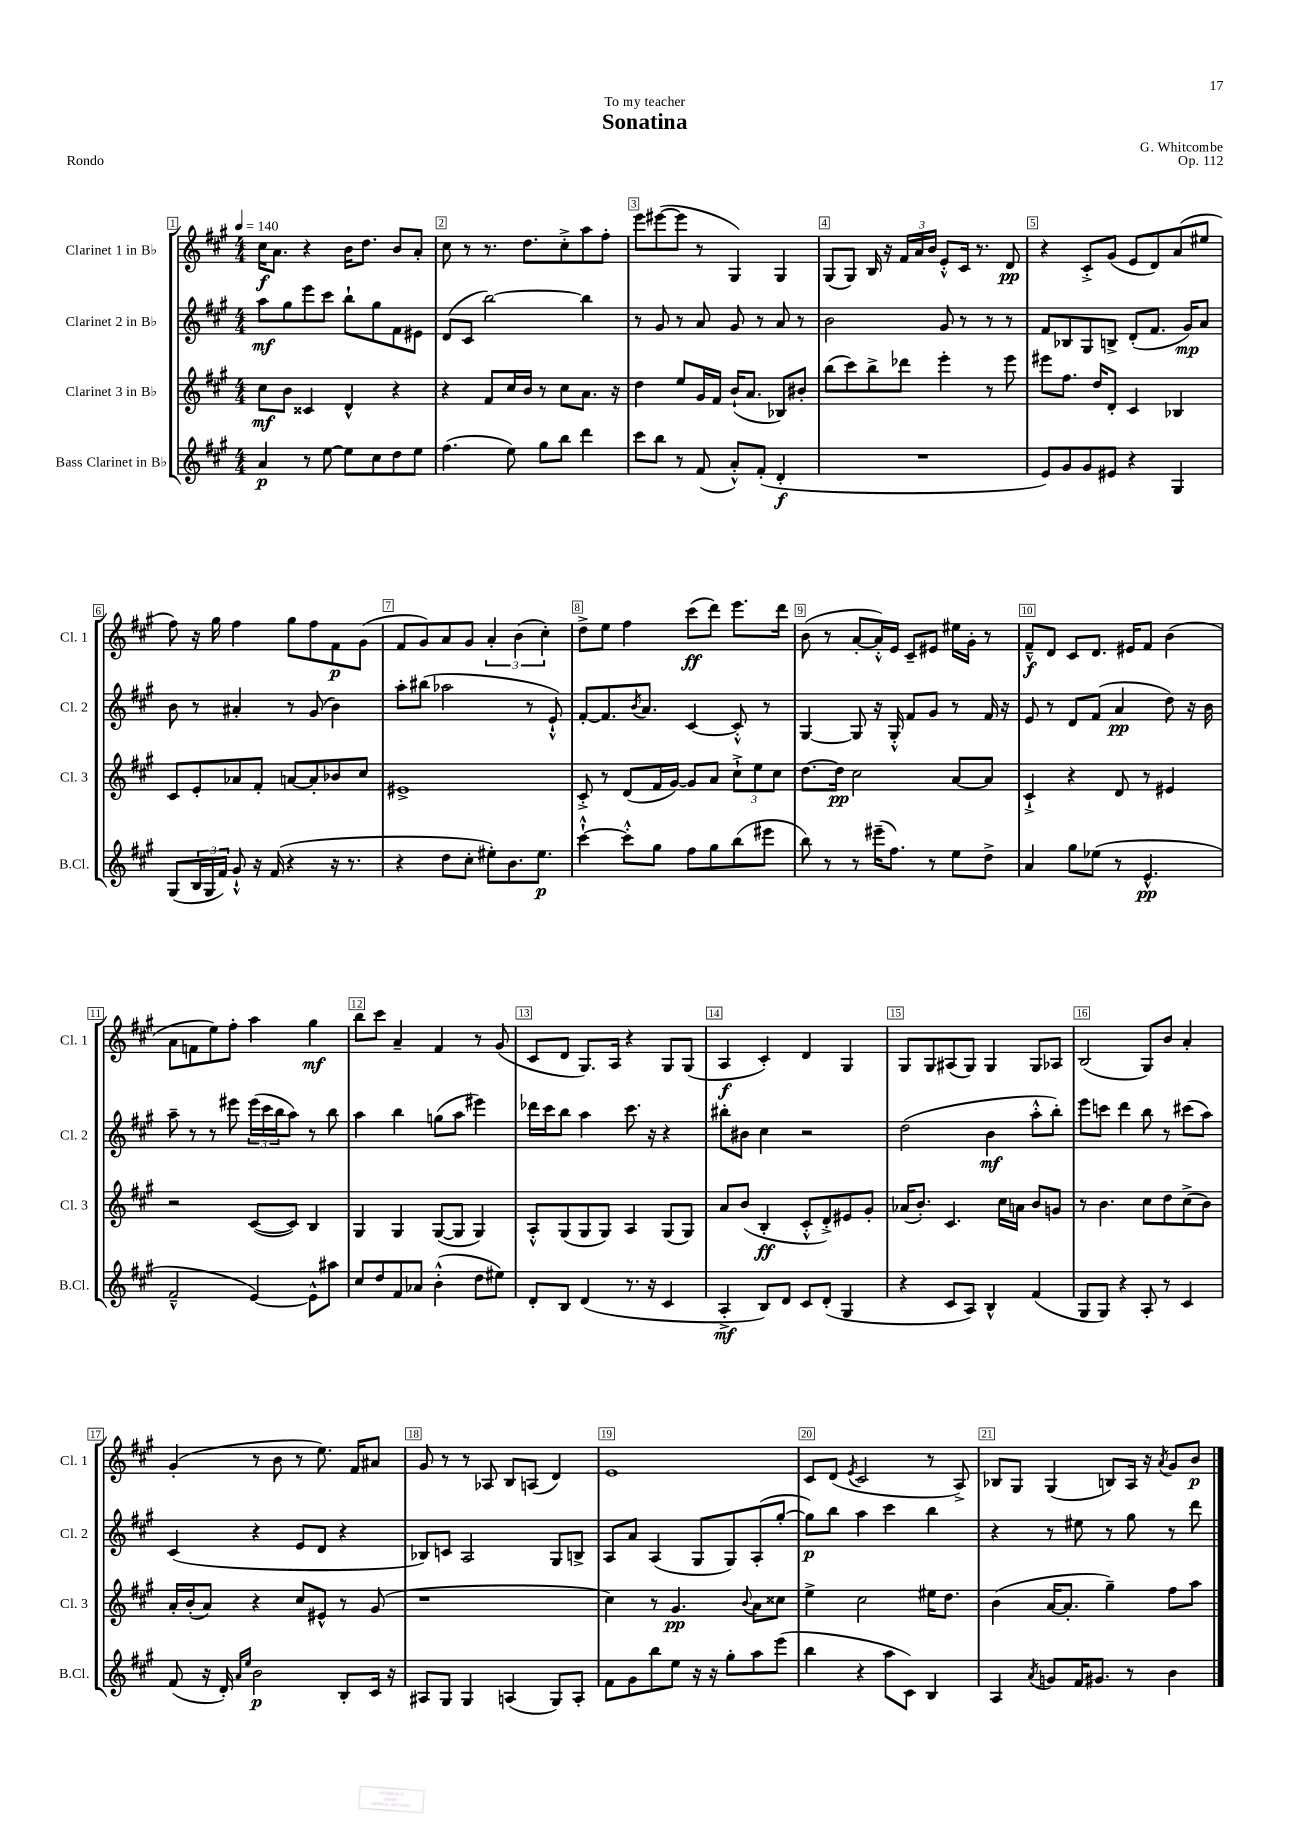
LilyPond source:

\header { title = "Sonatina" composer = "G. Whitcombe" dedication = "To my teacher" opus = "Op. 112" piece = "Rondo" }
<<
\new StaffGroup <<
\new Staff = "s0" \with { instrumentName = "Clarinet 1 in Bb" shortInstrumentName = "Cl. 1" } {
    \clef treble \key a \major \numericTimeSignature \time 4/4 \tempo 4 = 140
    cis''16\f a'8. r4 b'16 d''8. b'8 a'8-. |
    cis''8 r8 r8. d''8. cis''8-.-> a''8 fis''8-. |
    e'''8 eis'''8~( eis'''8 r8 gis4) gis4 |
    gis8( gis8) b16 r16 \tuplet 3/2 { fis'16 a'16 b'16 } e'8-.-^ cis'16 r8. d'8\pp |
    r4 cis'8-.-> gis'8( e'8 d'8) a'8( eis''8 |
    fis''8) r16 gis''16 fis''4 gis''8 fis''8 fis'8\p gis'8( |
    fis'8 gis'8) a'8 gis'8 \tuplet 3/2 { a'4-. b'4( cis''4-.) } |
    d''8-> e''8 fis''4 cis'''8\ff( d'''8) e'''8. d'''16 |
    b'8( r8 a'8~-. a'16-.-^) e'16 cis'8-- eis'8 eis''16 gis'16-. r8 |
    fis'8---^\f d'8 cis'8 d'8. eis'16 fis'8 b'4( |
    a'8 f'8 e''8) fis''8-. a''4 gis''4\mf |
    b''8 cis'''8 a'4-- fis'4 r8 gis'8( |
    cis'8 d'8 gis8.) a16 r4 gis8 gis8( |
    a4\f cis'4-.) d'4 gis4 |
    gis8 gis8 ais8( gis8) gis4 gis8 aes8 |
    b2( gis8) b'8 a'4-. |
    gis'4-.( r8 b'8 r8 e''8.) fis'16 ais'8 |
    gis'8 r8 r8 aes8 b8 a8( d'4) |
    e'1 |
    cis'8 d'8( \acciaccatura { e'8 } cis'2 r8 a8->) |
    bes8 gis8 gis4( b8) a16 r16 \acciaccatura { a'8 } gis'8 b'8\p \bar "|." |
}
\new Staff = "s1" \with { instrumentName = "Clarinet 2 in Bb" shortInstrumentName = "Cl. 2" } {
    \clef treble \key a \major \numericTimeSignature \time 4/4
    a''8\mf gis''8 e'''8 cis'''8 b''8-! gis''8 fis'8 eis'8 |
    d'8( cis'8 b''2~) b''4 |
    r8 gis'8 r8 a'8 gis'8 r8 a'8 r8 |
    b'2 gis'8 r8 r8 r8 |
    fis'8 bes8 gis8 b8-> d'8-.( fis'8. gis'16\mp) a'8 |
    b'8 r8 ais'4-. r8 gis'8( b'4) |
    a''8-. bis''8( aes''2 r8 e'8-!-^) |
    fis'8~-. fis'8. \acciaccatura { b'8 } a'8. cis'4~ cis'8-.-^ r8 |
    gis4~ gis8 r16 gis16-.-^ fis'8 gis'8 r8 fis'16 r16 |
    e'8 r8 d'8 fis'8( a'4\pp d''8) r16 b'16 |
    a''8-- r8 r8 eis'''8 \tuplet 3/2 { eis'''16( cis'''16 b''16 } a''8) r8 b''8 |
    a''4 b''4 g''8( a''8 eis'''4) |
    des'''16 cis'''16 b''8 a''4 cis'''8. r16 r4 |
    bis''8-. bis'8 cis''4 r2 |
    d''2( b'4\mf a''8-.-^ b''8-.) |
    e'''8 c'''8 d'''4 b''8 r8 cis'''8( a''8) |
    cis'4( r4 e'8 d'8 r4 |
    bes8) c'8 a2 gis8 b8-> |
    a8 a'8 a4( gis8 gis8) a8-.( gis''8~-. |
    gis''8\p) b''8 a''4 cis'''4 b''4 |
    r4 r8 eis''8 r8 gis''8 r8 d'''8 \bar "|." |
}
\new Staff = "s2" \with { instrumentName = "Clarinet 3 in Bb" shortInstrumentName = "Cl. 3" } {
    \clef treble \key a \major \numericTimeSignature \time 4/4
    cis''8\mf b'8 cisis'4 d'4-^ r4 |
    r4 fis'8 cis''16 b'16 r8 cis''8 a'8. r16 |
    d''4 e''8 gis'16 fis'16 b'16-!( a'8. bes8) bis'8-. |
    b''8( cis'''8) b''8-> des'''8 e'''4-. r8 e'''8 |
    eis'''8 fis''8. d''16 d'8-. cis'4 bes4 |
    cis'8 e'8-. aes'8 fis'8-. a'8~ a'8-. bes'8 cis''8 |
    eis'1-> |
    cis'8-.-> r8 d'8( fis'16 gis'16~) gis'8 a'8 \tuplet 3/2 { cis''8-!-> e''8 cis''8 } |
    d''8.~ d''16\pp cis''2 a'8~ a'8 |
    cis'4-!-> r4 d'8 r8 eis'4 |
    r2 cis'8~( cis'8) b4 |
    gis4 gis4 gis8~( gis8 gis4) |
    a8-.-^ gis8( gis8 gis8) a4 gis8( gis8) |
    a'8 b'8( b4-.\ff cis'8-.-^ d'8-.->) eis'8 gis'8-. |
    aes'16( b'8.-.) cis'4. cis''16 a'16 b'8 g'8 |
    r8 b'4. cis''8 d''8 cis''8->( b'8) |
    a'16-. b'16-.( a'8) r4 cis''8 eis'8-^ r8 gis'8( |
    r1 |
    cis''4) r8 gis'4.\pp \appoggiatura { b'8 } a'8 cisis''8 |
    e''4-> cis''2 eis''16 d''8. |
    b'4( a'16~ a'8.-. gis''4--) fis''8 a''8 \bar "|." |
}
\new Staff = "s3" \with { instrumentName = "Bass Clarinet in Bb" shortInstrumentName = "B.Cl." } {
    \clef treble \key a \major \numericTimeSignature \time 4/4
    a'4\p r8 e''8~ e''8 cis''8 d''8 e''8 |
    fis''4.( e''8) gis''8 b''8 d'''4 |
    cis'''8 b''8 r8 fis'8( a'8-.-^) fis'8-.( d'4-.\f |
    R1 |
    e'8) gis'8 gis'8 eis'8 r4 gis4 |
    gis8( \tuplet 3/2 { b16 gis16 fis'16) } gis'8-!-^ r16 fis'16( r4 r16 r8. |
    r4 d''8 cis''8-. eis''8-.) b'8. eis''8.\p |
    cis'''4~-!-^ cis'''8-.-^ gis''8 fis''8 gis''8 b''8( eis'''8 |
    b''8) r8 r8 eis'''16--( fis''8.) r8 e''8 d''8-> |
    a'4 gis''8 ees''8( r8 e'4.-^\pp |
    fis'2---^ e'4~) e'8-^ ais''8 |
    cis''8 d''8 fis'8 aes'8 b'4-.-^( d''8 eis''8) |
    d'8-. b8 d'4( r8. r16 cis'4 |
    a4-.->\mf b8) d'8 cis'8 d'8-.( gis4 |
    r4 cis'8 a8) b4-^ fis'4( |
    gis8 gis8) r4 a8-. r8 cis'4 |
    fis'8( r16 d'16-.) \grace { a'16 e''16 } b'2\p b8-. cis'16 r16 |
    ais8 gis8 gis4 a4( gis8) a8-. |
    fis'8 gis'8 b''8 e''8 r16 r16 gis''8-. a''8 e'''8( |
    b''4 r4 a''8 cis'8) b4 |
    a4 \acciaccatura { a'8 } g'8 fis'16 gis'8. r8 b'4 \bar "|." |
}
>>
>>
\layout { \context { \Score \override BarNumber.break-visibility = ##(#f #t #t) barNumberVisibility = #all-bar-numbers-visible \override BarNumber.stencil = #(make-stencil-boxer 0.1 0.3 ly:text-interface::print) } }
